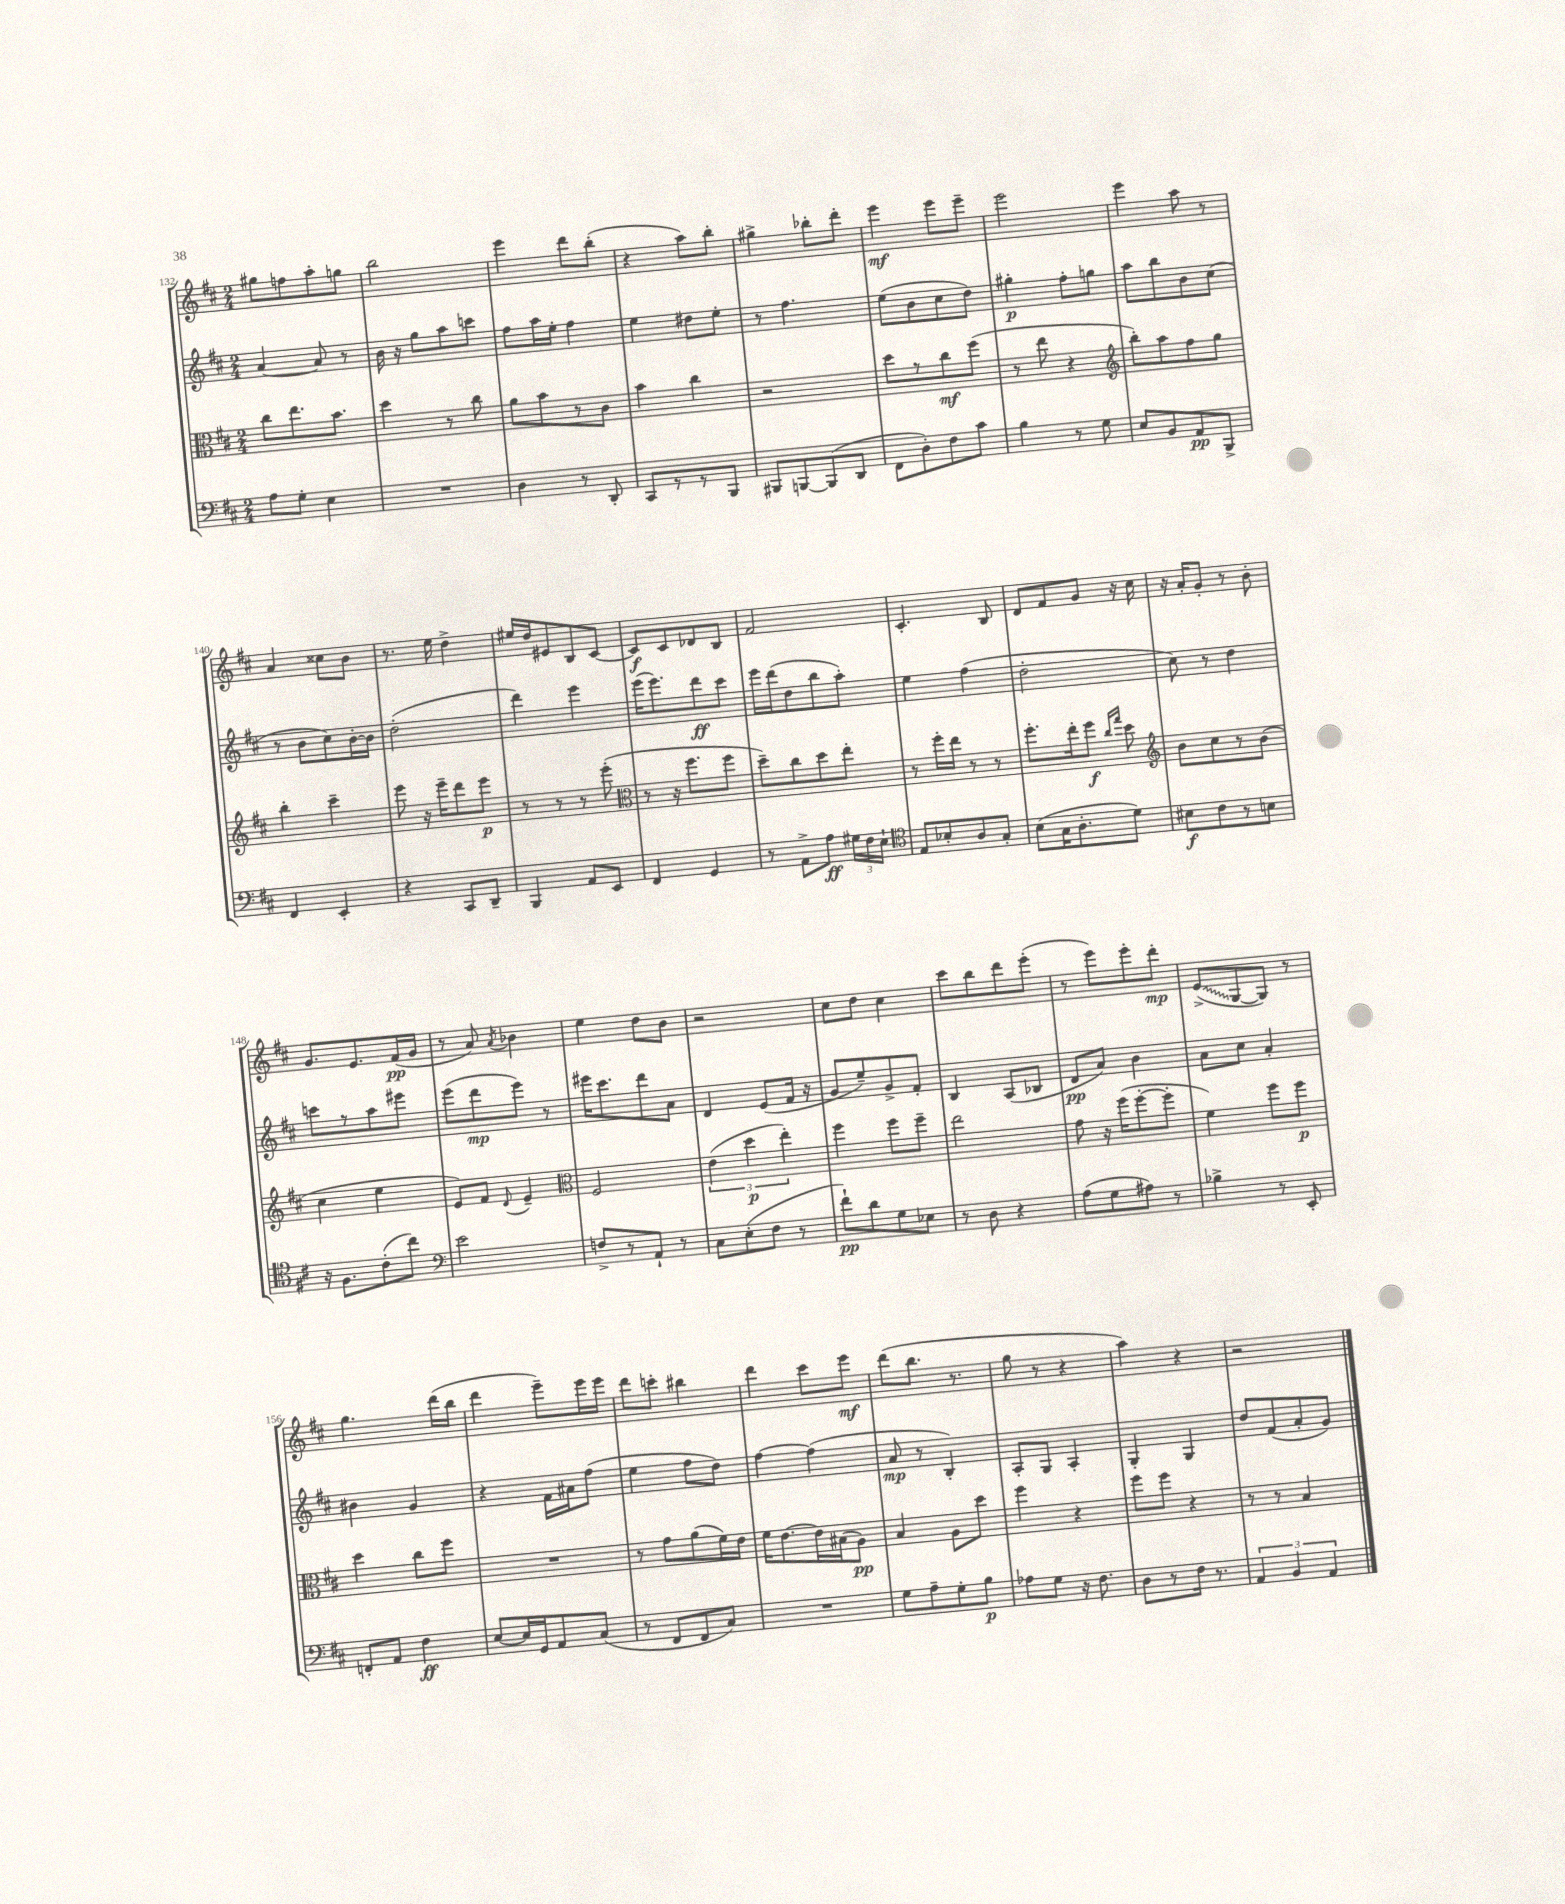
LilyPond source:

<<
\new StaffGroup <<
\new Staff = "s0" {
    \clef treble \key d \major \numericTimeSignature \time 2/4
    \autoBeamOff gis''8[ f''8 a''8-. g''8] |
    b''2 |
    e'''4 d'''8[ b''8]-.( |
    r4 a''8[) b''8]-. |
    gis''4-> bes''8[-. d'''8]-. |
    e'''4\mf e'''8[ e'''8]-- |
    e'''2 |
    e'''4 a''8 r8 |
    a'4 cisis''8[ b'8] |
    r8. e''16 d''4-> |
    eis''16[ d''16 eis'8 b8 cis'8]~ |
    cis'8[\f cis'8 des'8 b8] |
    fis'2 |
    cis'4.-. b8 |
    d'8[ fis'8 g'8] r16 cis''16 |
    r16 a'16[-. g'8]-. r8 b'8-. |
    g'8.[ e'8. fis'16\pp( g'16] |
    r8 a'8) \acciaccatura { a'8 } bes'4 |
    e''4 d''8[ b'8] |
    r2 |
    cis''8[ d''8] cis''4 |
    cis'''8[ b''8 d'''8 e'''8]-.( |
    r8 e'''8[) e'''8-. d'''8]-.\mp |
    \once \override Glissando.style = #'zigzag e'8[->\glissando( g8~ g8]) r8 |
    g''4. d'''16[( b''16] |
    d'''4 e'''8[--) e'''16 e'''16] |
    d'''8[ c'''8]-. bis''4 |
    d'''4 cis'''8[ e'''8]\mf |
    d'''8[( b''8.] r8. |
    g''8 r8 r4 |
    a''4) r4 |
    r2 \bar "|." |
}
\new Staff = "s1" {
    \clef treble \key d \major \numericTimeSignature \time 2/4
    \autoBeamOff a'4~ a'8 r8 |
    b'16 r16 g''8[ a''8 c'''8] |
    fis''8[ a''16 e''16]-. fis''4 |
    e''4 dis''8[ e''8]-. |
    r8 fis''4. |
    e''8[( b'8 cis''8 d''8]) |
    gis''4-.\p fis''8[-. g''8] |
    a''8[ b''8 b'8 cis''8]( |
    r8 b'8[ cis''8) b'16~-. b'16] |
    d''2-.( |
    d'''4) e'''4 |
    e'''16[( e'''8.) d'''8\ff cis'''8] |
    e'''16[ d'''16( d''8 b''8 a''8]-.) |
    e''4 fis''4( |
    d''2-. |
    cis''8) r8 d''4 |
    c'''8[ r8 a''8 eis'''8] |
    e'''8[( d'''8\mp e'''8]) r8 |
    eis'''16[ cis'''8. d'''8 a'8] |
    d'4 e'8[( fis'16] r16 |
    g'8[ e''8--) g'8-> fis'8]-. |
    b4 a8[( bes8] |
    d'8[\pp a'8]) b'4 |
    a'8[ cis''8] a'4-. |
    bis'4 g'4 |
    r4 fis'16[ ais'16 fis''8]( |
    e''4 fis''8[ d''8]) |
    fis''4~ fis''4( |
    a'8\mp r8 b4-.) |
    a8[-. g8] a4-. |
    g4-. g4 |
    d''8[ fis'8( a'8-. g'8]) \bar "|." |
}
\new Staff = "s2" {
    \clef alto \key d \major \numericTimeSignature \time 2/4
    \autoBeamOff cis''8[ e''8. b'8.] |
    d''4 r8 cis''8 |
    a'8[ b'8 r8 cis'8] |
    b'4 cis''4 |
    r2 |
    d''8[ r8 cis''8\mf fis''8]( |
    r8 e''8 r4 |
    \clef treble b''8[-.) a''8 fis''8 g''8] |
    b''4-. cis'''4-- |
    e'''8 r16 e'''16[-- d'''8 e'''8]\p |
    r8 r8 r8 e'''8-.( |
    \clef alto r8 r16 fis''8.[ fis''8] |
    d''8[--) cis''8 d''8 e''8]-. |
    r8 fis''16[-. e''16] r8 r8 |
    fis''8.[-. e''16-. fis''8]\f \grace { cis''16[ g''16] } d''8 |
    \clef treble b'8[ cis''8 r8 b'8]( |
    cis''4 e''4 |
    e'8[) fis'8] \appoggiatura { d'8 } e'4-- |
    \clef alto fis2 |
    \tuplet 3/2 { e'4( d''4\p e''4-.) } |
    fis''4 fis''8[ fis''8]-- |
    e''2 |
    g'8 r16 fis''16[( fis''8~-. fis''8]-. |
    fis'4) fis''8[ fis''8]\p |
    d''4 cis''8[ fis''8] |
    R2 |
    r8 g'8[ a'8( fis'16) e'16] |
    fis'16[ e'8.~ e'16 bis16( a8]\pp) |
    b4 a8[ d''8] |
    fis''4 r4 |
    fis''8[ fis''8] r4 |
    r8 r8 b4 \bar "|." |
}
\new Staff = "s3" {
    \clef bass \key d \major \numericTimeSignature \time 2/4
    \autoBeamOff a8[ g8]-. e4 |
    R2 |
    d4 r8 d,8-. |
    cis,8[ r8 r8 b,,8] |
    bis,,8[ b,,8~ b,,8( d,8] |
    fis,8[ d8-.) fis8 cis'8] |
    b4 r8 g8 |
    e8[ b,8 a,8\pp b,,8]-> |
    fis,4 e,4-. |
    r4 cis,8[ d,8]-- |
    b,,4 a,8[ e,8] |
    fis,4 g,4 |
    r8 a,8[-> a8]\ff \tuplet 3/2 { gis16[ fis16 e16]-! } |
    \clef tenor e8[ bes8-. a8 g8]-. |
    b8[( g16 a8.-. d'8]) |
    bis8[\f cis'8 r8 b8] |
    r16 fis8.[ cis'8-.( cis''8]) |
    \clef bass e'2 |
    f8[-> r8 a,8]-! r8 |
    cis8[ e8-.( fis8] r8 |
    fis'8[-!\pp) d'8 g8 ees8] |
    r8 d8 r4 |
    a8[( g8 ais8]) r8 |
    bes4-> r8 e,8-. |
    f,8[-. a,8] fis4\ff |
    e8[~ e16 g,16 a,8 cis8]( |
    r8 fis,8[ fis,8 cis8]) |
    R2 |
    g8[ a8-- g8-. b8]\p |
    aes8[ g8] r16 fis8. |
    d8[ r8 fis16] r8. |
    \tuplet 3/2 { a,4 b,4 a,4 } \bar "|." |
}
>>
>>
\layout { \context { \Score currentBarNumber = #132 } }
